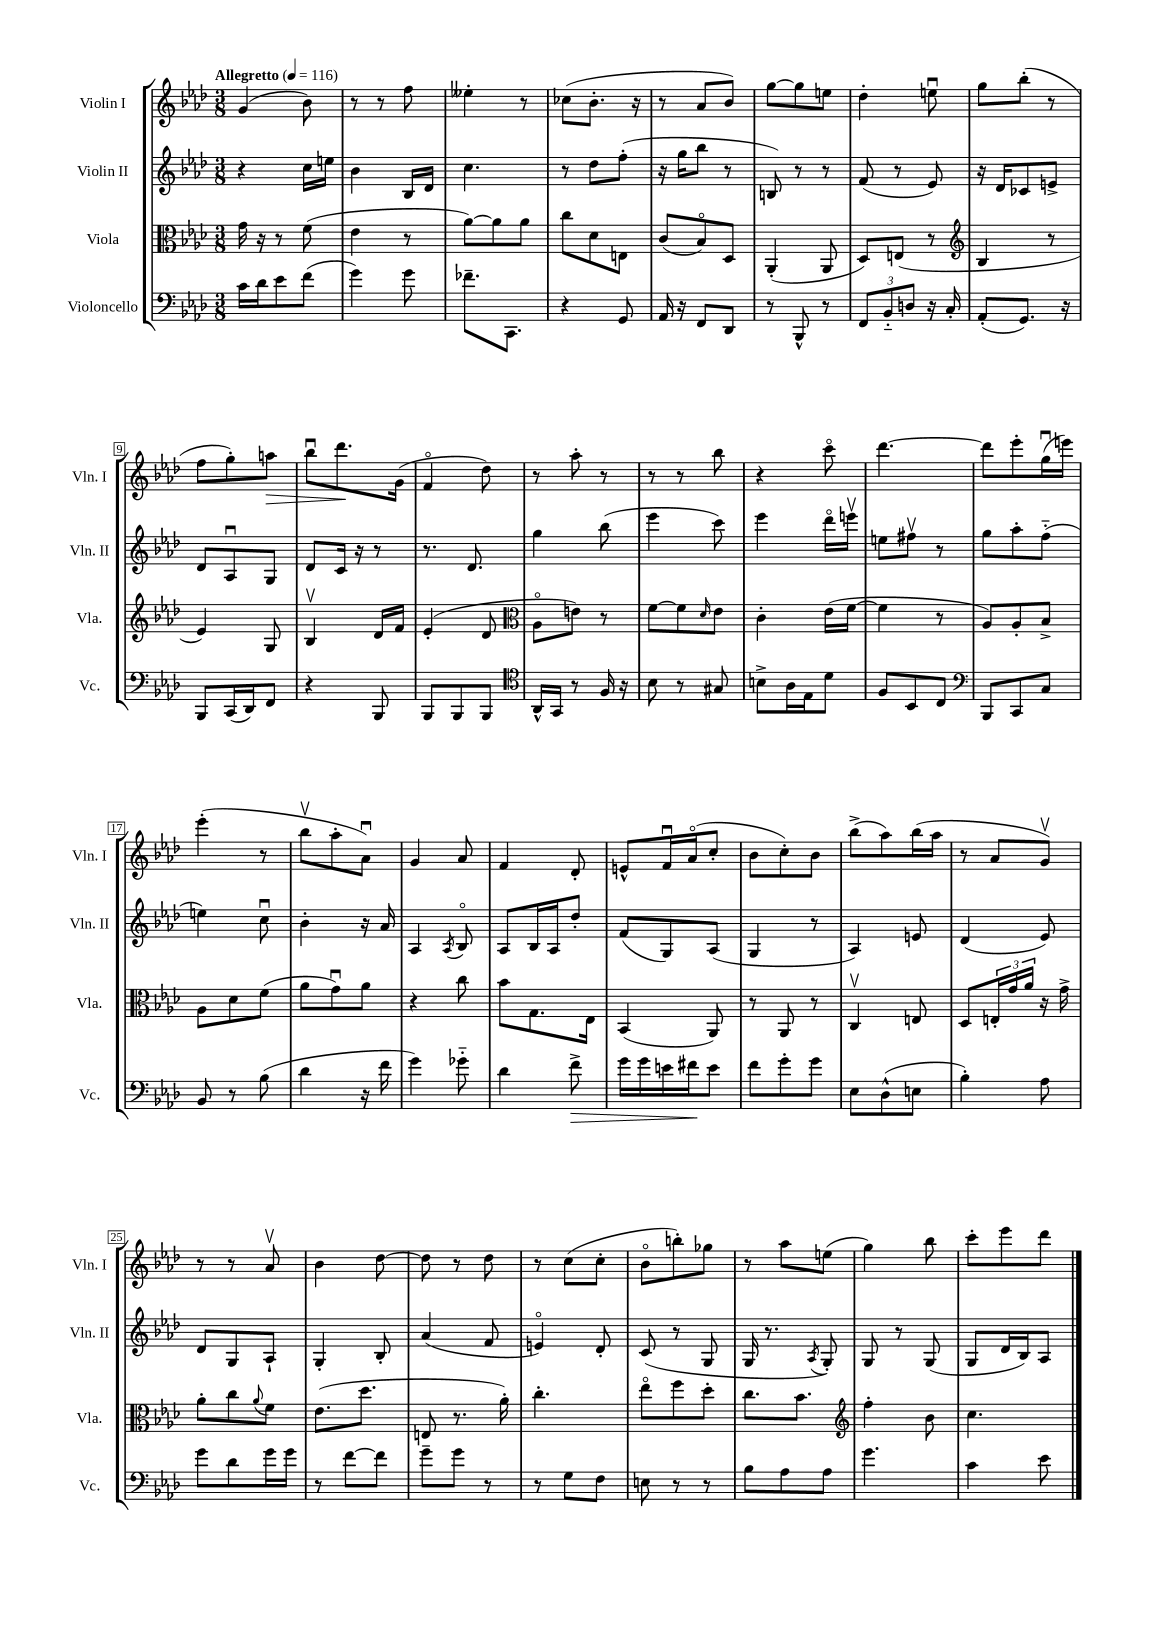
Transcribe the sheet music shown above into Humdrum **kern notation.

**kern	**dynam	**kern	**kern	**kern	**dynam
*part4	*part4	*part3	*part2	*part1	*part1
*staff4	*staff4	*staff3	*staff2	*staff1	*staff1
*I"Violoncello	*	*I"Viola	*I"Violin II	*I"Violin I	*
*I'Vc.	*	*I'Vla.	*I'Vln. II	*I'Vln. I	*
*clefF4	*	*clefC3	*clefG2	*clefG2	*
*k[b-e-a-d-]	*	*k[b-e-a-d-]	*k[b-e-a-d-]	*k[b-e-a-d-]	*
*M3/8	*	*M3/8	*M3/8	*M3/8	*
*MM116	*	*MM116	*MM116	*MM116	*
=1	=1	=1	=1	=1	=1
!	!	!	!	!LO:TX:a:B:t=Allegretto	!
16c\LL	.	16g\	4r	(4g/	.
16d-\J	.	16r	.	.	.
8e-\	.	8r	.	.	.
(8f\J	.	(8f\	16cc\LL	8b-\)	.
.	.	.	16een\JJ	.	.
=2	=2	=2	=2	=2	=2
4g\)	.	4e-\	4b-\	8r	.
.	.	.	.	8r	.
8g\	.	8r	16B-/LL	8ff\	.
.	.	.	16d-/JJ	.	.
=3	=3	=3	=3	=3	=3
8.f-X~\L	.	[8a-\L)	4.cc\	4ee--X'\	.
.	.	8a-\]	.	.	.
8.CC\J	.	.	.	.	.
.	.	8a-\J	.	8r	.
=4	=4	=4	=4	=4	=4
4r	.	8cc\L	8r	(8cc-X\L	.
.	.	8d-\	8dd-\L	8.b-'\J	.
8GG/	.	8En\J	(8ff'\J	.	.
.	.	.	.	16r	.
=5	=5	=5	=5	=5	=5
16AA-/	.	(8c/L	16r	8r	.
16r	.	.	16gg\KL	.	.
8FF/L	.	8B-/)	8bb-\J	8a-/L	.
8DD-/J	.	8D-/J	8r	8b-/J)	.
=6	=6	=6	=6	=6	=6
8r	.	(4AA-'/	8Bn/)	[8gg\L	.
8BBB-^^/	.	.	8r	8gg\]	.
8r	.	8AA-/	8r	8een\J	.
=7	=7	=7	=7	=7	=7
12FF/L	.	8D-/L)	(8f/	4dd-'\	.
12BB-/	.	.	.	.	.
.	.	(8En/J	8r	.	.
12Dn/J	.	.	.	.	.
16r	.	8r	8e-/)	8eenu\	.
16C'/	.	.	.	.	.
=8	=8	=8	=8	=8	=8
*	*	*clefG2	*	*	*
(8AA-'/L	.	4B-/	16r	8gg\L	.
.	.	.	16d-/KL	.	.
8.GG/J)	.	.	8c-X/	(8bb-'\J	.
.	.	8r	8en^/J	8r	.
16r	.	.	.	.	.
!!LO:LB:g=z
=9	=9	=9	=9	=9	=9
8BBB-/L	.	4e-/)	8d-/L	8ff\L	.
(16CC/L	.	.	8A-u/	8gg'\)	.
16DD-/J)	.	.	.	.	.
!	!	!	!	!	!LO:HP:b
8FF/J	.	8G/	8G/J	8aan\J	>
=10	=10	=10	=10	=10	=10
4r	.	4B-v/	8d-/L	8bb-u\L	.
.	.	.	16c/Jk	8.ddd-\	.
.	.	.	16r	.	.
8BBB-/	.	16d-/LL	8r	.	.
.	.	16f/JJ	.	(16g\Jk	]
=11	=11	=11	=11	=11	=11
8BBB-/L	.	(4e-'/	8.r	4f/	.
8BBB-/	.	.	.	.	.
.	.	.	8.d-/	.	.
8BBB-/J	.	8d-/	.	8dd-\)	.
=12	=12	=12	=12	=12	=12
*clefC4	*	*clefC3	*	*	*
16AA-^^/LL	.	8A-\L	4gg\	8r	.
16GG/JJ	.	.	.	.	.
8r	.	8en\J)	.	8aa-'\	.
16F/	.	8r	(8bb-\	8r	.
16r	.	.	.	.	.
=13	=13	=13	=13	=13	=13
8B-\	.	[8f\L	4eee-\	8r	.
8r	.	8f\]	.	8r	.
.	.	16qqd-/	.	.	.
8G#X/	.	8e-\J	8ccc\)	8bb-\	.
=14	=14	=14	=14	=14	=14
8Bn^\L	.	4c'\	4eee-\	4r	.
16A-\L	.	.	.	.	.
16E-\J	.	.	.	.	.
8d-\J	.	(16e-\LL	16ddd-\LL	8ccc\	.
.	.	[16f\JJ	16eeenv\JJ	.	.
=15	=15	=15	=15	=15	=15
8F/L	.	4f\]	8een\L	[4.ddd-\	.
8BB-/	.	.	8ff#Xv\J	.	.
8C/J	.	8r	8r	.	.
=16	=16	=16	=16	=16	=16
*clefF4	*	*	*	*	*
8BBB-/L	.	8A-/L)	8gg\L	8ddd-\L]	.
8CC/	.	8A-'/	8aa-'\	8eee-'\	.
8C/J	.	8B-^/J	(8ff\J	(16ggu\L	.
.	.	.	.	16eeen\JJ)	.
!!LO:LB:g=z
=17	=17	=17	=17	=17	=17
8BB-/	.	8A-\L	4een\)	(4eee-'\	.
8r	.	8d-\	.	.	.
(8B-\	.	(8f\J	8ccu\	8r	.
=18	=18	=18	=18	=18	=18
4d-\	.	8a-\L	4b-'\	8bb-v\L	.
.	.	8gu\)	.	8aa-'\	.
16r	.	8a-\J	16r	8a-u\J)	.
16f\	.	.	16a-/	.	.
=19	=19	=19	=19	=19	=19
4g\)	.	4r	4A-/	4g/	.
.	.	.	8qA-/	.	.
8g-X\	.	8cc\	8B-/	8a-/	.
=20	=20	=20	=20	=20	=20
4d-\	.	8b-\L	8A-/L	4f/	.
.	.	8.G\	16B-/L	.	.
.	.	.	16A-/J	.	.
!	!LO:HP:b	!	!	!	!
8f^\	>	.	8dd-'/J	8d-'/	.
.	.	16E-\Jk	.	.	.
=21	=21	=21	=21	=21	=21
16g\LL	.	(4BB-/	(8f/L	8en^^/L	.
16g\	.	.	.	.	.
16en\	.	.	8G/)	16fu/L	.
16f#X\J	.	.	.	(16a-/J	.
8e\J	]	8AA-/)	(8A-/J	8cc'/J	.
=22	=22	=22	=22	=22	=22
8f\L	.	8r	4G/	8b-\L	.
8g'\	.	8AA-/	.	8cc'\)	.
8g\J	.	8r	8r	8b-\J	.
=23	=23	=23	=23	=23	=23
8E-\L	.	4Cv/	4A-/)	(8bb-^\L	.
(8D-^^\	.	.	.	8aa-\)	.
8En\J	.	8En/	8en/	(16bb-\L	.
.	.	.	.	16aa-\JJ	.
=24	=24	=24	=24	=24	=24
4B-'\)	.	8D-/L	(4d-/	8r	.
.	.	24En'/L	.	8a-/L	.
.	.	24g/	.	.	.
.	.	24a-/JJ	.	.	.
8A-\	.	16r	8e-/)	8gv/J)	.
.	.	16g^\	.	.	.
!!LO:LB:g=z
=25	=25	=25	=25	=25	=25
8g\L	.	8a-'\L	8d-/L	8r	.
8d-\	.	8cc\	8G/	8r	.
.	.	8qqa-/	.	.	.
16g\L	.	8f\J	8A-`/J	8a-v/	.
16g\JJ	.	.	.	.	.
=26	=26	=26	=26	=26	=26
8r	.	(8.e-\L	4G'/	4b-\	.
[8f\L	.	.	.	.	.
.	.	8.dd-\J	.	.	.
8f\J]	.	.	8B-'/	[8dd-\	.
=27	=27	=27	=27	=27	=27
8g~\L	.	8En/	(4a-/	8dd-\]	.
8g\J	.	8.r	.	8r	.
8r	.	.	8f/	8dd-\	.
.	.	16a-'\)	.	.	.
=28	=28	=28	=28	=28	=28
8r	.	4.cc'\	4en/)	8r	.
8G\L	.	.	.	(8cc\L	.
8F\J	.	.	8d-'/	8cc'\J	.
=29	=29	=29	=29	=29	=29
8En\	.	8ee-\L	(8c/	8b-\L	.
8r	.	8ff\	8r	8bbn'\)	.
8r	.	8dd-'\J	8G/	8gg-X\J	.
=30	=30	=30	=30	=30	=30
8B-\L	.	8.cc\L	16G/	8r	.
.	.	.	8.r	.	.
8A-\	.	.	.	8aa-\L	.
.	.	8.b-\J	.	.	.
.	.	.	8qA-/	.	.
8A-\J	.	.	8G'/)	(8een\J	.
=31	=31	=31	=31	=31	=31
*	*	*clefG2	*	*	*
4.g\	.	4ff'\	8G/	4gg\)	.
.	.	.	8r	.	.
.	.	8b-\	(8G/	8bb-\	.
=32	=32	=32	=32	=32	=32
4c\	.	4.cc\	8G/L	8ccc'\L	.
.	.	.	16d-/L	8eee-\	.
.	.	.	16B-/J)	.	.
8e-\	.	.	8A-/J	8ddd-\J	.
==	==	==	==	==	==
*-	*-	*-	*-	*-	*-
